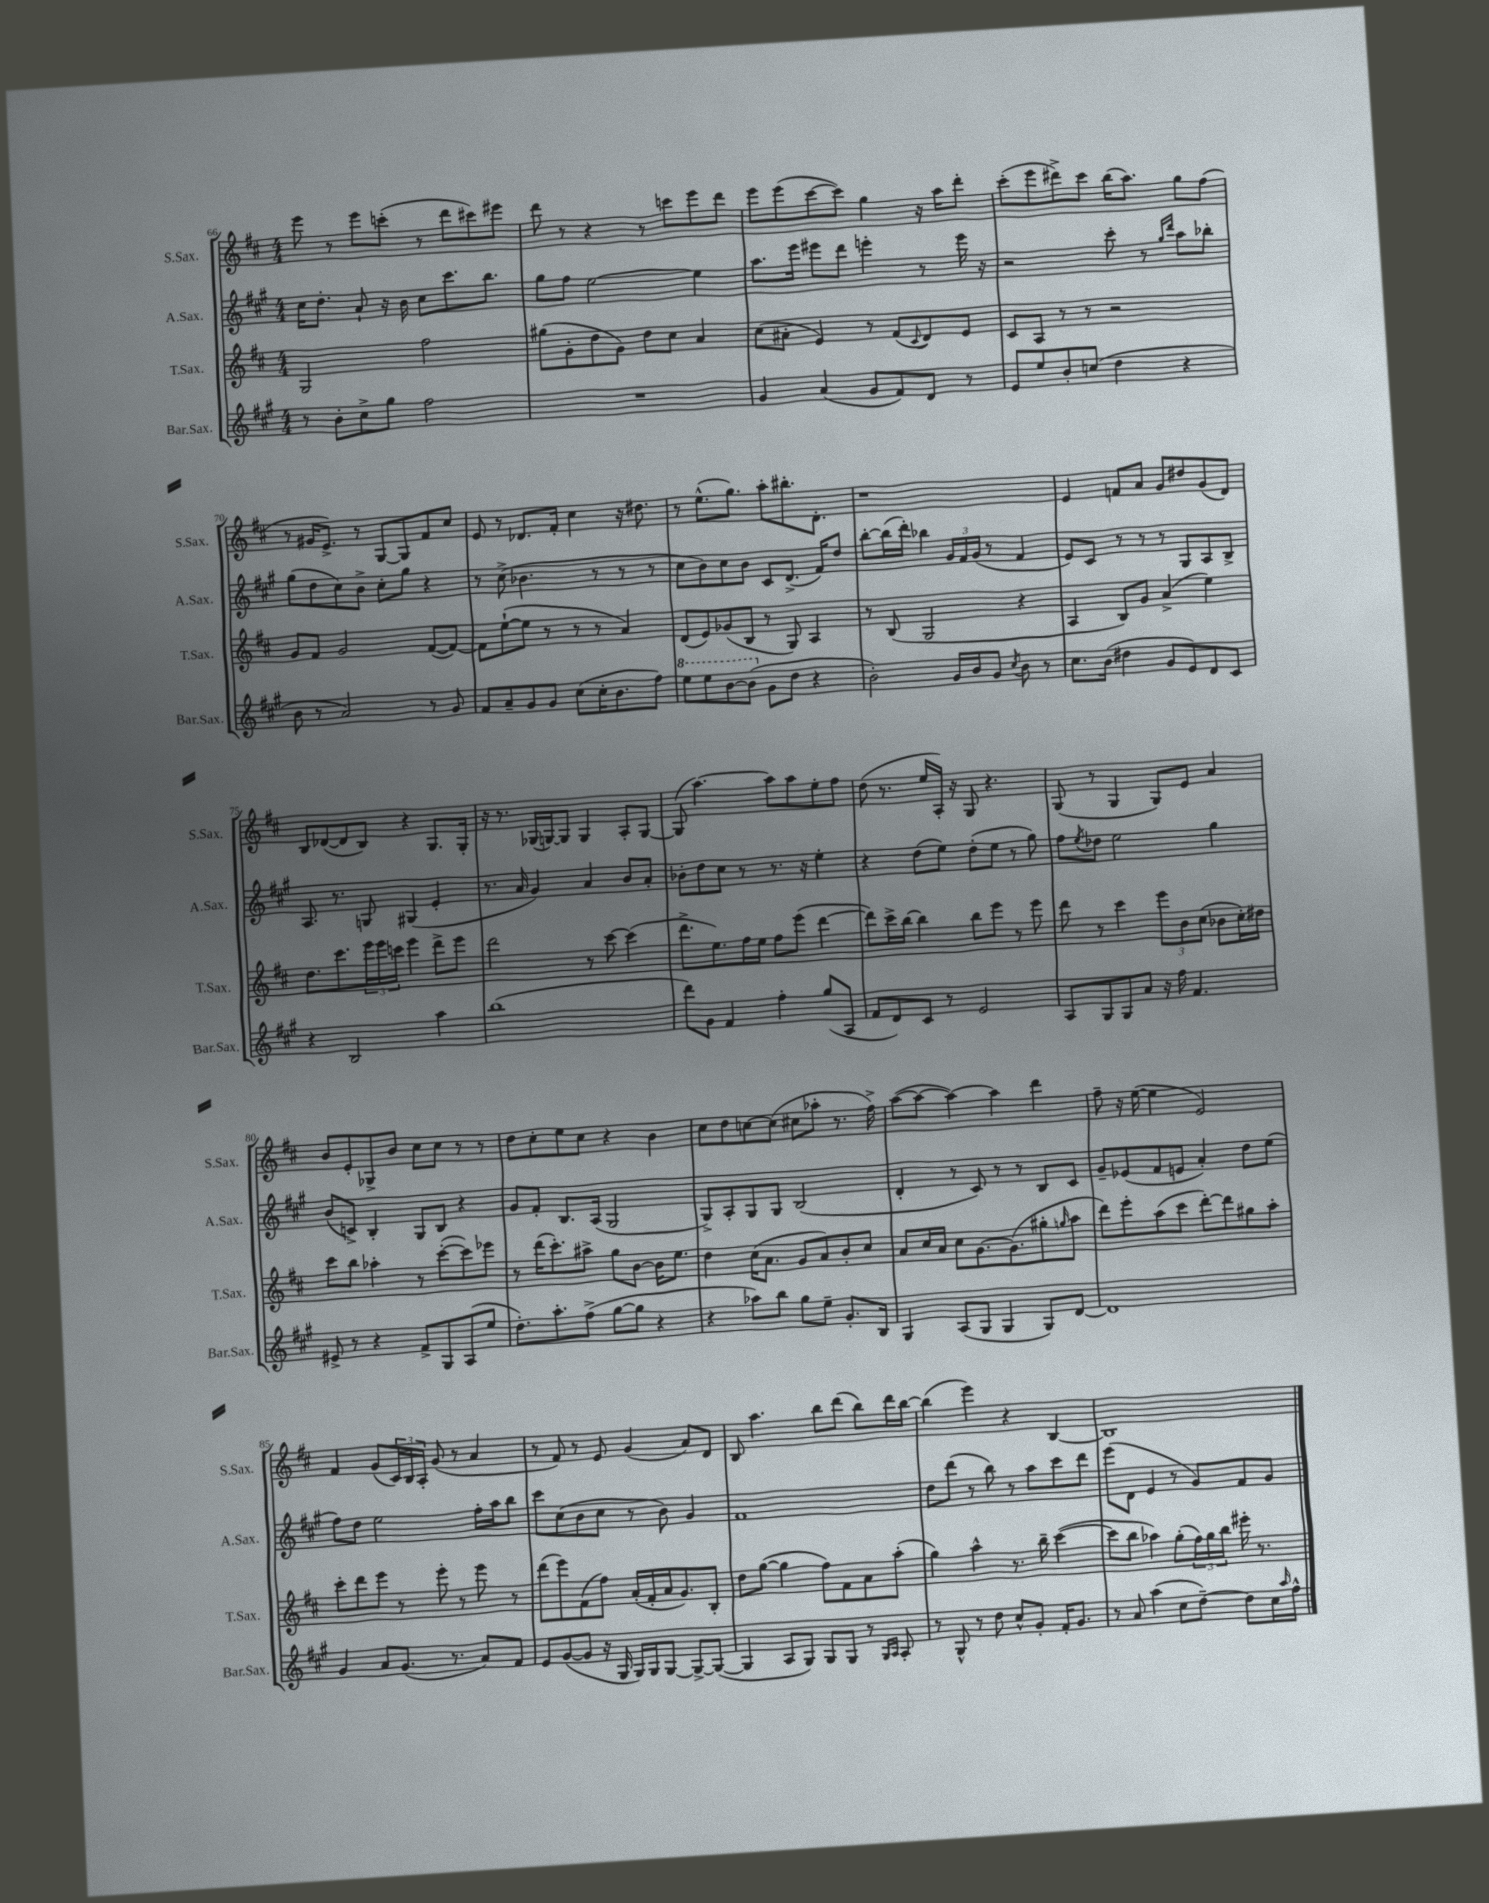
<<
\new StaffGroup <<
\new Staff = "s0" \with { instrumentName = "S.Sax." shortInstrumentName = "S.Sax." } {
    \clef treble \key d \major \numericTimeSignature \time 4/4
    e'''8 r8 e'''8 c'''8-.( r8 d'''8 cis'''8) eis'''8 |
    d'''8 r8 r4 r8 c'''8 e'''8 d'''8 |
    e'''8 e'''8( cis'''8~ cis'''8) g''4 r16 a''16 d'''8-. |
    cis'''8-.( e'''8 dis'''8->) cis'''8 b''16( a''8.) g''8 fis''8( |
    r8 gis'16 e'8.->) r8 g8~ g8 fis'8 cis''8 |
    e'8 r8 des'8. fis'16-. cis''4 r16 dis''8. |
    r8 e''8.-^( g''8.) a''8-. bis''8.-. d'8.-. |
    r1 |
    e'4 f'8 a'8 g'8 dis''8 g'8( d'8) |
    b8 des'8~( des'8 b8) r4 g8. g16-. |
    r16 r8. ges16( g16~) g8 g4 a8-. g8~ |
    g8( a''4.~) a''8 a''8 e''8-. fis''8 |
    d''8( r8. e''16 a16-.) r16 g8 r4. |
    g8( r8 g4 g8) e'8 a'4 |
    b'8 e'8-. ges8-> b'8 cis''8 cis''8 r8 r8 |
    d''8 cis''8-. e''8 cis''8 r4 b'4 |
    cis''8 d''8 c''8~ c''8( cis''8 aes''8-. r8. fis''16->) |
    a''8~( a''8~ a''4~) a''4 d'''4 |
    fis''8-- r16 e''16~( e''4 e'2) |
    fis'4 g'8( \tuplet 3/2 { cis'16) b16 a16-. } g'8( r8 a'4 |
    r8 fis'8) r8 e'8 g'4( a'8) d'8 |
    b8 a''4. b''8 d'''8( b''8) d'''16 b''16~ |
    b''4( e'''4) r4 b4~ |
    b1 \bar "|." |
}
\new Staff = "s1" \with { instrumentName = "A.Sax." shortInstrumentName = "A.Sax." } {
    \clef treble \key a \major \numericTimeSignature \time 4/4
    cis''16 d''8.-. a'8-! r16 b'16 cis''8 cis'''8. b''8. |
    gis''8 fis''8 e''2~ e''4 |
    a''8. e'''16 eis'''8 d'''8 e'''4-. r8 e'''16 r16 |
    r2 cis'''8-. r8 \grace { gis''16 d'''16 } a''8 bes''8-. |
    gis''8( d''8 cis''8) b'8-> cis''8-. gis''8 r4 |
    r8 cis''8->( bes'4. r8 r8 r8 |
    cis''8 b'8) cis''8 b'8 cis'8 d'8.->( fis'16) d''8 |
    b''8~-. b''16( d'''16-.) bes''4 \tuplet 3/2 { gis'16 fis'16 gis'16( } r8 fis'4 |
    e'8) cis'8 r8 r8 r8 gis8 a8 b8-> |
    a8. r8. g8 gis4( e'4-. |
    r8. a'16 gis'4) a'4 b'8 a'8-. |
    bes'8-. d''8 cis''8 r8 r8. r16 e''4-. |
    r4 d''8( e''8) d''8-.( e''8 r8 gis''8) |
    fis''8 \acciaccatura { e''8 } des''8 e''2 gis''4 |
    b'8( c'8->) b4-. gis8 b8 r4 |
    gis'8 fis'8-. b8. a16( gis2 |
    gis8->) a8-. gis8 gis8 b2( |
    d'4-. r8 cis'8) r8 r8 b8 cis'8 |
    gis'8-- ees'8( fis'8 e'8 a'4-.) d''8 e''8( |
    fis''8) d''8 e''2 fis''16-. a''16 b''8 |
    cis'''8 cis''8( b'8 cis''8 r8 b'8) gis'4 |
    fis'1 |
    d''8 d'''8( r8 b''8) r8 a''8 cis'''8 d'''8 |
    e'''8( d'8 e'4 r8 gis'8) fis'8 gis'8 \bar "|." |
}
\new Staff = "s2" \with { instrumentName = "T.Sax." shortInstrumentName = "T.Sax." } {
    \clef treble \key d \major \numericTimeSignature \time 4/4
    g2 fis''2 |
    gis''8( g'8-. d''8 g'8) d''8 cis''8 a'4 |
    cis''8( ais'8-. e'4) r8 fis'8( \appoggiatura { cis'8 } d'8) e'8 |
    cis'8 a8 r8 r8 r2 |
    g'8 fis'8 g'2 fis'8~( fis'8~) |
    fis'8 e''8~-!( e''8 r8 r8 r8 a'4) |
    d'8( e'8) ges'8( b8 r8 g8) a4 |
    r8 b8( g2 r4 |
    a4 b8) g'8 a'4->( e''4) |
    d''8. cis'''8. \tuplet 3/2 { e'''16 e'''16 c'''16 } e'''4 d'''8-> e'''8 |
    d'''2 r8 cis'''8~ cis'''4( |
    d'''8.-> e''8.) fis''16 e''16 fis''8 e'''8( d'''4~ |
    d'''8) cis'''16-> b''16~ b''4 b''8 e'''8 r8 e'''8 |
    d'''8 r8 cis'''4 \tuplet 3/2 { e'''8 b'8 cis''8( } bes'8 cis''16-.) dis''16 |
    cis'''8 b''8 aes''4-. r8 cis'''8~-.( cis'''8) ees'''8 |
    r8 d'''16( cis'''8.-.) ais''8-> g''8 b'8~ b'16 e''8. |
    d''4 cis''16( a'8. g'8 a'8) b'8-. cis''8 |
    a'8 cis''16 a'16 cis''8 g'8.~ g'8.( gis''8-. \grace { g''16 } a''8 |
    d'''8) e'''8-. a''8( cis'''8 d'''8~-.) d'''8 gis''8 a''8-. |
    cis'''8-. d'''8 e'''8 r8 e'''8-. r8 e'''8 r8 |
    d'''8( e'''8) fis'8( fis''8) a'16-.( fis'16-. a'16 g'8.) b8-. |
    d''8 g''8~( g''4 fis''8) fis'8 a'8 a''8-.( |
    g''4) a''4-^ r8. b''16-- cis'''4~( |
    cis'''8 b''8 aes''4) g''8-.( \tuplet 3/2 { fis''16) g''16 b''16 } eis'''16-. r8. \bar "|." |
}
\new Staff = "s3" \with { instrumentName = "Bar.Sax." shortInstrumentName = "Bar.Sax." } {
    \clef treble \key a \major \numericTimeSignature \time 4/4
    r8 b'8-. cis''8-> gis''8 fis''2 |
    R1 |
    gis'4 a'4( gis'8 fis'8) d'8 r8 |
    e'8 e''8 b'8-. c''8( d''4 r4 |
    b'8 r8 a'2) r8 gis'8 |
    fis'8 a'8-- gis'8 gis'8 cis''8( cis''16-. b'8. fis''8) |
    \ottava #1 e'''8 e'''8 b''8~ b''8( \ottava #0 gis'8 d''8 r4 |
    b'2-.) gis'16 b'16 gis'8 \acciaccatura { cis''8 } b'8 r8 |
    cis''8. b'16( dis''4 gis'8 e'8) d'8 cis'8 |
    r4 b2 a''4 |
    b''1( |
    d'''8) gis'8 fis'4 fis''4-. gis''8( a8 |
    fis'8 d'8) cis'8 r8 e'2 |
    a8 gis8 gis8 a'8 r16 fis''16 fis'4. |
    eis'8-> r8 r4 fis'8-> gis8 a8( e''8 |
    d''8.-.) a''8.-. fis''8->( gis''8~ gis''8 r4 |
    r4 aes''8) b''8 gis''8 e''8-- gis'8.-. b16 |
    gis4 a8( gis8 gis4 gis8) d'8~ |
    d'1 |
    gis'4 a'8 gis'8.( r8. a'8) fis'8 |
    e'8 gis'8~( gis'8 r16 gis16 gis16) gis16 gis8~ gis8~-> gis8~( |
    gis4 a8 gis8) gis8 gis8 r8 \grace { gis16 a16 } a8-. |
    r8 gis8-^ r8 d''8 cis''8-^ gis'8-. fis'16-. gis'8. |
    r8 a'8 a''4( cis''8 d''8~--) d''8 cis''16 \grace { a''16 } fis''16-^ \bar "|." |
}
>>
>>
\layout { \context { \Score currentBarNumber = #66 } }
